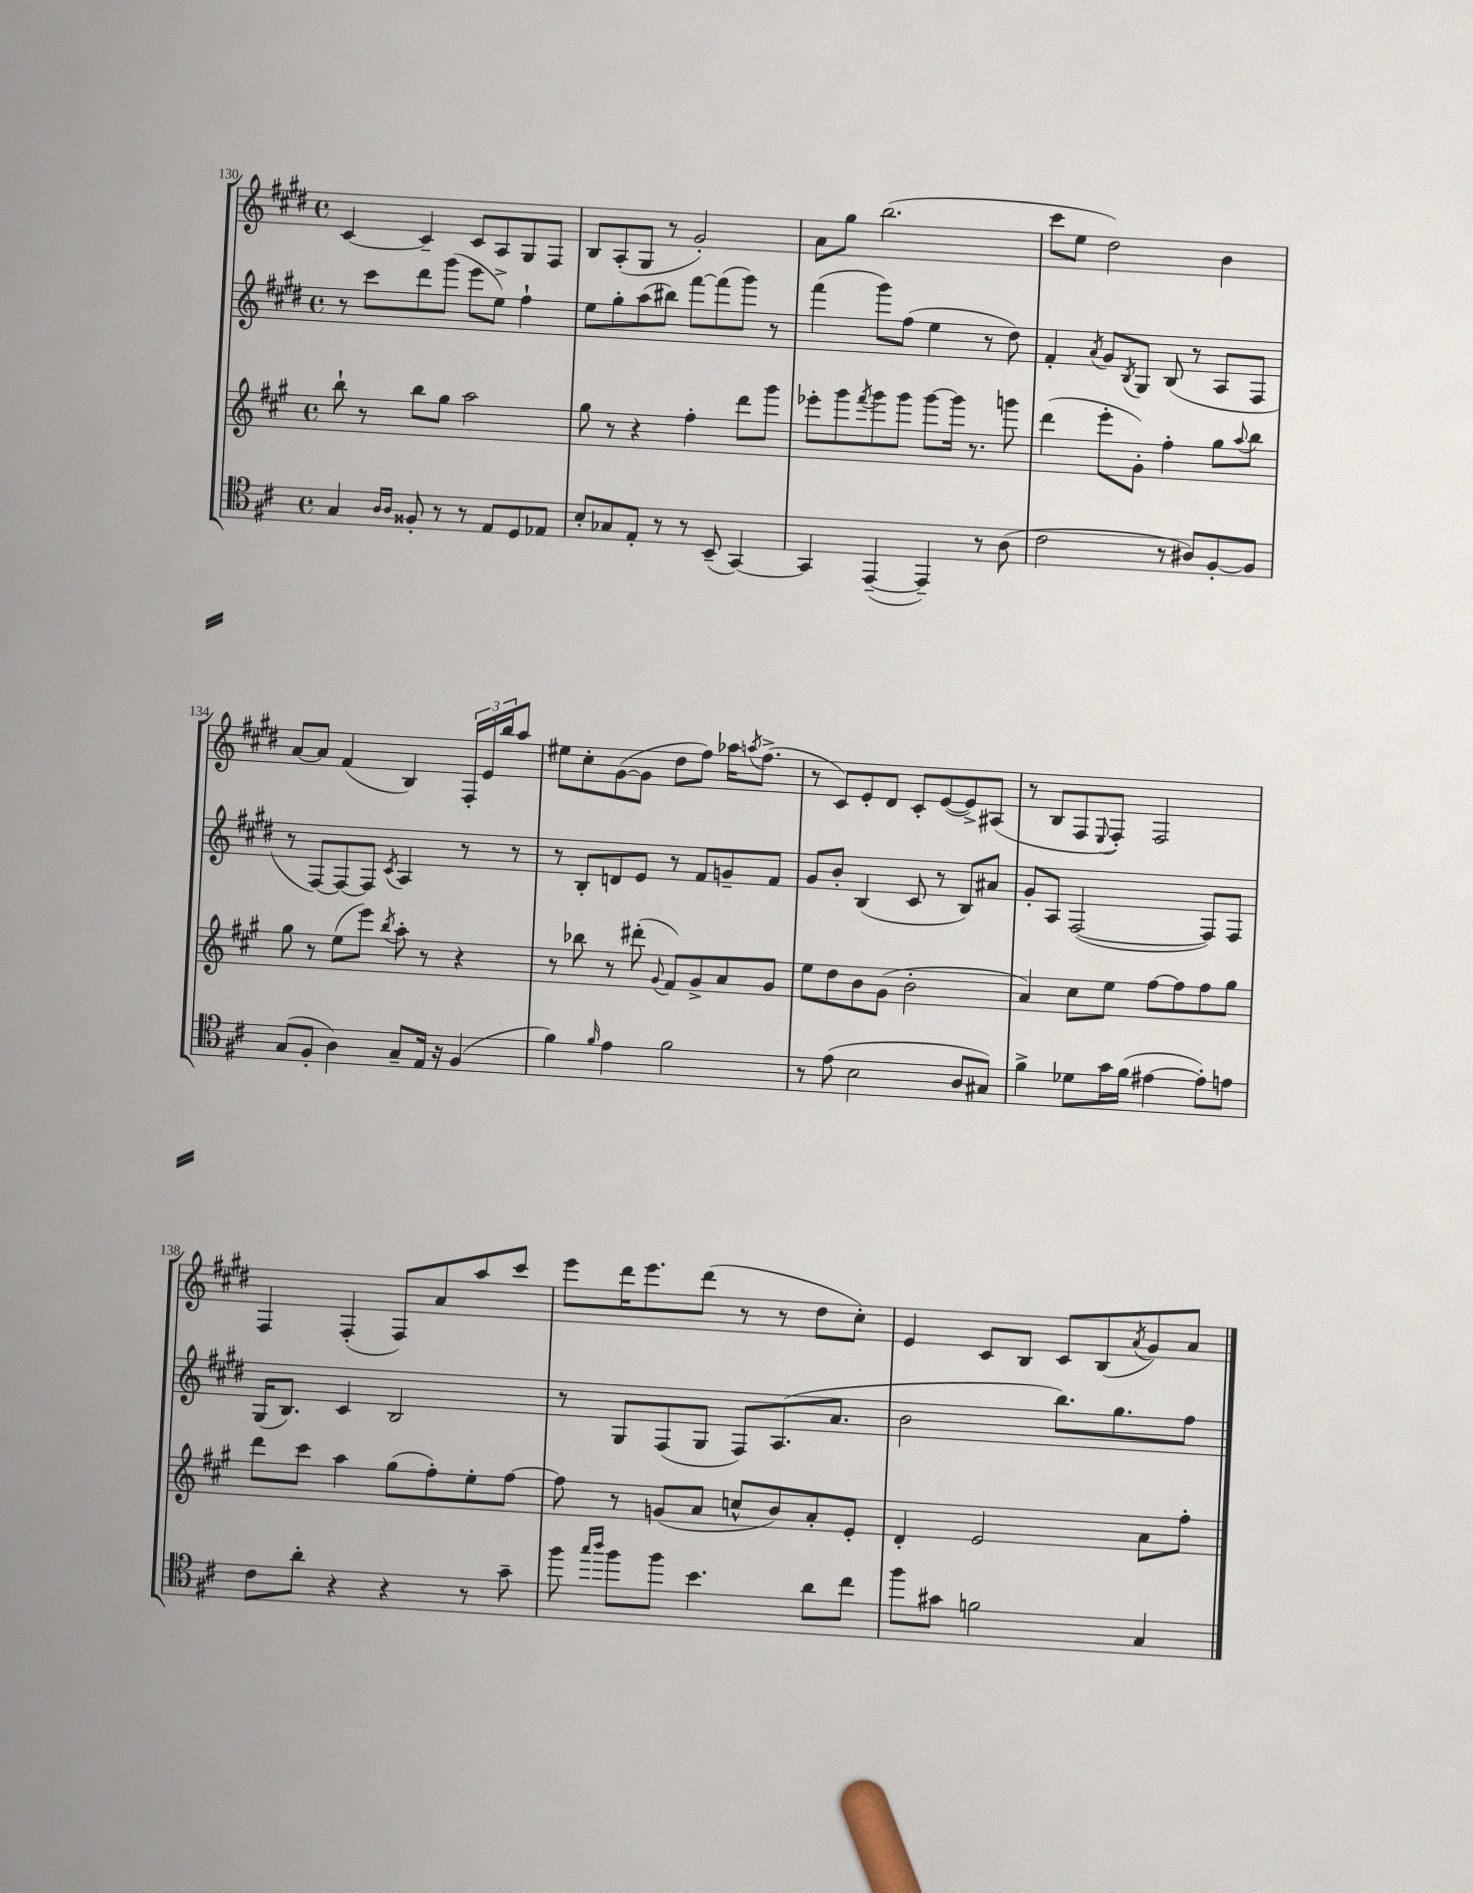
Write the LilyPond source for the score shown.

<<
\new StaffGroup <<
\new Staff = "s0" {
    \clef treble \key e \major \defaultTimeSignature \time 4/4
    cis'4~ cis'4-- cis'8 a8 gis8 fis8 |
    b8 a8-.( gis8 r8 gis'2-.) |
    a'8 gis''8 b''2.( |
    cis'''8 e''8 dis''2) b'4 |
    a'8~ a'8 fis'4( b4) \tuplet 3/2 { fis16-. e'16 b''16 } a''8 |
    eis''8 cis''8-. gis'8~( gis'8 dis''8 fis''8) aes''16 \acciaccatura { a''8 } fis''8.->( |
    r8 cis'8) e'8-. dis'8 cis'8-. e'8~( e'8->) ais8( |
    r8 b8 fis8 \appoggiatura { e8 } fis8-.) fis2 |
    fis4 fis4-.( fis8) a'8 a''8 cis'''8 |
    e'''8 dis'''16 e'''8. dis'''8( r8 r8 dis''8 cis''8-.) |
    e'4 cis'8 b8 cis'8 b8( \acciaccatura { a'8 } gis'8) a'8 \bar "|." |
}
\new Staff = "s1" {
    \clef treble \key e \major \defaultTimeSignature \time 4/4
    r8 cis'''8 dis'''8 gis'''8( e'''8 e''8->) fis''4-! |
    e''8 gis''8-. a''8( bis''8) fis'''8~ fis'''8( gis'''8) r8 |
    fis'''4( gis'''8) fis''8( e''4 r8 dis''8) |
    fis'4-. \acciaccatura { a'8 } gis'8 \acciaccatura { b8 } gis8 b8( r8 a8 fis8 |
    r8 fis8~) fis8~ fis8 \acciaccatura { cis'8 } a4 r8 r8 |
    r8 b8-. d'8 e'8 r8 fis'8 g'8-- fis'8 |
    gis'8 b'8-. b4( cis'8 r8 b8) ais'8 |
    gis'8-. a8 fis2~( fis8) fis8 |
    gis16( b8.) cis'4 b2 |
    r8 gis8 fis8( gis8 fis8) a8.( a'8. |
    b'2 b''8.) gis''8. fis''8 \bar "|." |
}
\new Staff = "s2" {
    \clef treble \key a \major \defaultTimeSignature \time 4/4
    b''8-! r8 b''8 gis''8 a''2 |
    gis''8 r8 r4 fis''4-. d'''8 gis'''8 |
    ees'''8-. gis'''8 \acciaccatura { fis'''8 } gis'''8 gis'''8 gis'''8~ gis'''16 r8. g'''8 |
    d'''4( e'''8-. gis'8-.) fis''4-. gis''8 \appoggiatura { a''8 } b''8 |
    gis''8 r8 e''8( e'''8) \acciaccatura { b''8 } a''8-. r8 r4 |
    r8 bes''8 r8 dis'''8-.( \appoggiatura { gis'8 } fis'8) gis'8-> a'8 gis'8 |
    e''8 d''8 b'8 gis'8( b'2-. |
    a'4) cis''8 e''8 fis''8~ fis''8 fis''8 gis''8 |
    d'''8 cis'''8 a''4 gis''8( fis''8-.) e''8-. fis''8~ |
    fis''8 r8 g'8( a'8 c''8-^ b'8) a'8-. e'8-. |
    d'4-. e'2 a'8 fis''8-. \bar "|." |
}
\new Staff = "s3" {
    \clef tenor \key d \major \defaultTimeSignature \time 4/4
    g4 \grace { a16 a16 } fisis8-. r8 r8 e8 d8 ees8 |
    b8-. ges8 e8-. r8 r8 b,8--( g,4~) |
    g,4 e,4~--( e,4--) r8 a8( |
    cis'2 r8 ais8) fis8~-. fis8 |
    g8( fis8-. a4) g8-- e16 r16 fis4( |
    fis'4) \grace { fis'16 } e'4 fis'2 |
    r8 e'8( b2 a8 gis8) |
    fis'4-> des'8 g'16 fis'16( eis'4~ eis'8-.) e'8 |
    cis'8 a'8-. r4 r4 r8 g'8-- |
    fis''8 \grace { g''16 a''16 } fis''8 fis''8 b'4. a'8 cis''8 |
    fis''8 gis'8 f'2 g4 \bar "|." |
}
>>
>>
\layout { \context { \Score currentBarNumber = #130 } }
